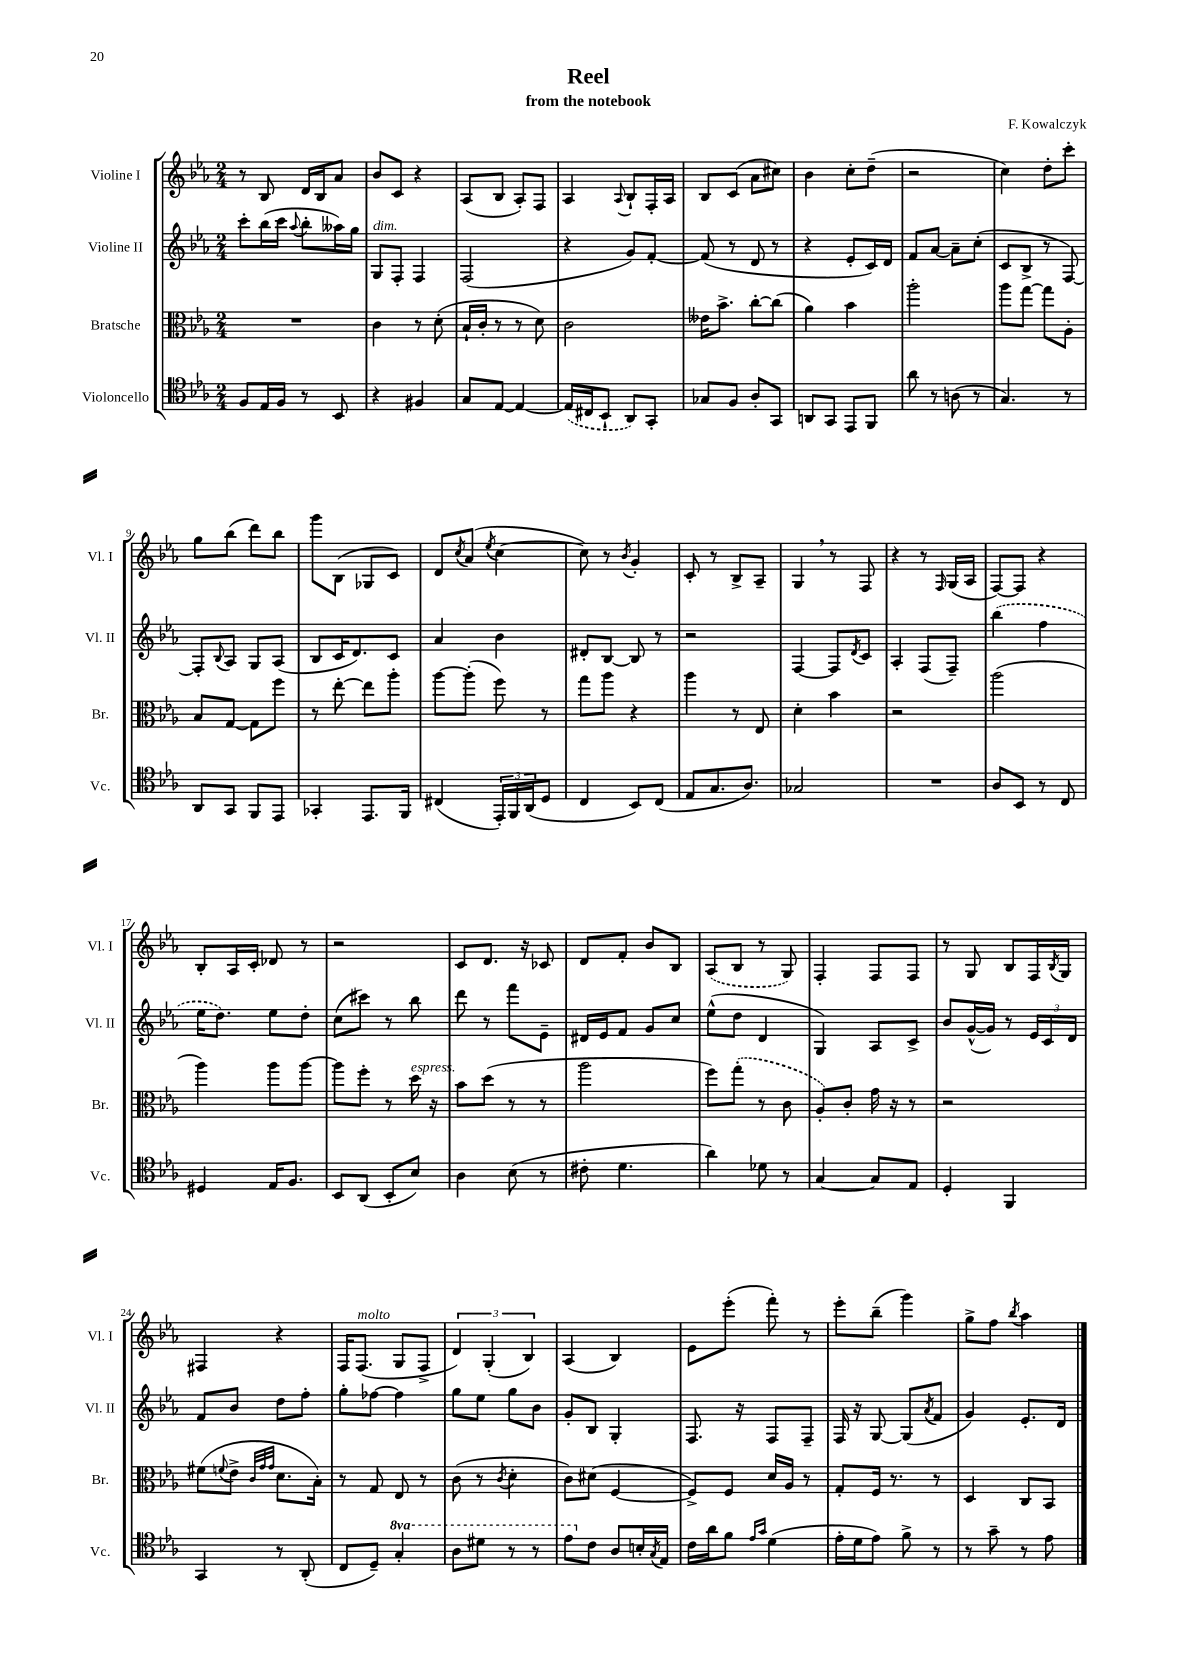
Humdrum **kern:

**kern	**kern	**kern	**kern
*staff4	*staff3	*staff2	*staff1
*clefC4	*clefC3	*clefG2	*clefG2
*k[b-e-a-]	*k[b-e-a-]	*k[b-e-a-]	*k[b-e-a-]
*M2/4	*M2/4	*M2/4	*M2/4
8F	2r	8ccc'	8r
16E-	.	(16bb-	8B-
16F	.	16ccc	.
.	.	8qqaa-	.
8r	.	8bb-'	16d
.	.	.	16B-
8BB-	.	16aa--)	8a-
.	.	16gg	.
=	=	=	=
4r	4c	8G	8b-
.	.	8F'	8c
4F#	8r	4F	4r
.	(8d'	.	.
=	=	=	=
8G	16B-`	(2F	(8A-
.	16c'	.	.
[8E-	8r	.	8B-
4E-_	8r	.	8A-')
.	8d)	.	8F
=	=	=	=
(16E-]	2c	4r	4A-
16C#	.	.	.
8BB-`	.	.	.
.	.	.	8qqA-
8AA-)	.	8g)	8B-`
8GG'	.	[8f'	16F'
.	.	.	16A-
=	=	=	=
8G-	16e--	(8f]	8B-
.	8.b-^	.	.
8F	.	8r	(8c
8A-'	[8cc'	8d	8a-
8GG	(8cc]	8r	8cc#)
=	=	=	=
8AA	4a-)	4r	4b-
8GG	.	.	.
8EE-	4b-	8e-'	8cc'
8FF	.	16c)	(8dd~
.	.	16d	.
=	=	=	=
8a-	2aa-'	8f	2r
8r	.	[8a-	.
(8A	.	8a-~]	.
8r	.	(8cc'	.
=	=	=	=
4.G)	8aa-	8c	4cc)
.	[8gg	8B-^	.
.	8gg]	8r	8dd'
8r	8A-'	[8F)	8ccc'
=	=	=	=
8AA-	8B-	8F']	8gg
.	.	8qqB-	.
8GG	[8G	8A-	(8bb-
8FF	8G]	8G	8ddd)
8EE-	8ff	(8A-	8bb-
=	=	=	=
4GG-'	8r	8B-	8ggg
.	[8ee-'	16c	(8B-
.	.	8.d)	.
8.EE-	8ee-]	.	8G-
.	8aa-'	8c	8c)
16FF	.	.	.
=	=	=	=
(4C#	[8aa-	4a-	8d
.	.	.	8qcc
.	(8aa-']	.	(8a-
.	.	.	8qee-
24EE-')	8ff)	4b-	[4cc
24FF	.	.	.
(24AA-	.	.	.
8D	8r	.	.
=	=	=	=
4C	8gg	8d#'	8cc])
.	8aa-	[8B-	8r
.	.	.	8qb-
8BB-)	4r	8B-]	4g'
(8C	.	8r	.
=	=	=	=
8E-	4aa-	2r	8c'
8.G	.	.	8r
.	8r	.	8B-^
8.A-)	.	.	.
.	8E-	.	8A-~
=	=	=	=
2G-	4d'	[4F	4G
.	4b-	8F]	8r
.	.	8qd	.
.	.	8c	8F
=	=	=	=
2r	2r	4A-'	4r
.	.	(8F	8r
.	.	.	16qqF
.	.	8F~)	(16G
.	.	.	16A-
=	=	=	=
8A-	(2aa-	(4bb-	[8F)
8BB-	.	.	8F]
8r	.	4ff	4r
8C	.	.	.
=	=	=	=
4D#	4aa-)	16ee-	8B-'
.	.	8.dd)	.
.	.	.	16A-
.	.	.	16c'
16E-	8aa-	8ee-	8d-
8.F	.	.	.
.	[8aa-	8dd'	8r
=	=	=	=
8BB-	8aa-]	(8cc	2r
(8AA-	8ff'	8ccc#)	.
8BB-'	8r	8r	.
8B-)	16dd	8bb-	.
.	16r	.	.
=	=	=	=
4A-	8b-	8ddd	8c
.	(8dd	8r	8.d
(8B-	8r	8fff	.
.	.	.	16r
8r	8r	8e-~	8c-
=	=	=	=
8c#'	2aa-	16d#	8d
.	.	16e-	.
4.d	.	8f	8f'
.	.	8g	8b-
.	.	8cc	8B-
=	=	=	=
4a-)	8ff)	(8ee-^^	(8A-
.	(8gg'	8dd	8B-
8d-	8r	4d	8r
8r	8c	.	8G)
=	=	=	=
[4G	8A-')	4G)	4F'
.	8c'	.	.
8G]	16g	8A-	8F
.	16r	.	.
8E-	8r	8c^	8F
=	=	=	=
4D'	2r	8b-	8r
.	.	([16g^^	8G
.	.	16g])	.
4FF	.	8r	8B-
.	.	24e-	16F
.	.	24c	.
.	.	.	8qB-
.	.	.	16G
.	.	24d	.
=	=	=	=
4GG	(8f#	8f	4F#
.	8qqf	.	.
.	8e-^	8b-	.
.	32qqc	.	.
.	32qqg	.	.
.	32qqg	.	.
8r	8.d	8dd	4r
(8AA-'	.	8ff'	.
.	16B-')	.	.
=	=	=	=
8C	8r	8gg'	16F
.	.	.	(8.F
8D~)	8G	[8ff-	.
4g'	8E-	4ff-]	8G
.	8r	.	8F^
=	=	=	=
8a-	(8c	8gg	6d)
8dd#	8r	8ee-	.
.	.	.	(6G'
.	8qc	.	.
8r	4d'	8gg	.
.	.	.	6B-)
8r	.	8b-	.
=	=	=	=
8ee-	8c)	8g'	(4A-
8c	(8d#	8B-	.
8A-	[4F	4G'	4B-)
16B'	.	.	.
8qG	.	.	.
16E-	.	.	.
=	=	=	=
16c	8F^])	8.F	8e-
16a-	.	.	.
8f	8F	.	(8eee-'
.	.	16r	.
16qqe-	.	.	.
16qqg	.	.	.
(4d	16d	8F	8fff')
.	16A-	.	.
.	8r	8F~	8r
=	=	=	=
16e-'	8G'	16F	8eee-'
16d	.	16r	.
8e-)	16F	[8G	(8bb-~
.	8.r	.	.
8f^	.	(8G]	4ggg)
.	.	8qa-	.
8r	8r	8f	.
=	=	=	=
8r	4D	4g)	8gg^
8g~	.	.	8ff
.	.	.	8qbb-
8r	8C	8.e-'	4aa-
8e-	8BB-	.	.
.	.	16d	.
==	==	==	==
*-	*-	*-	*-
